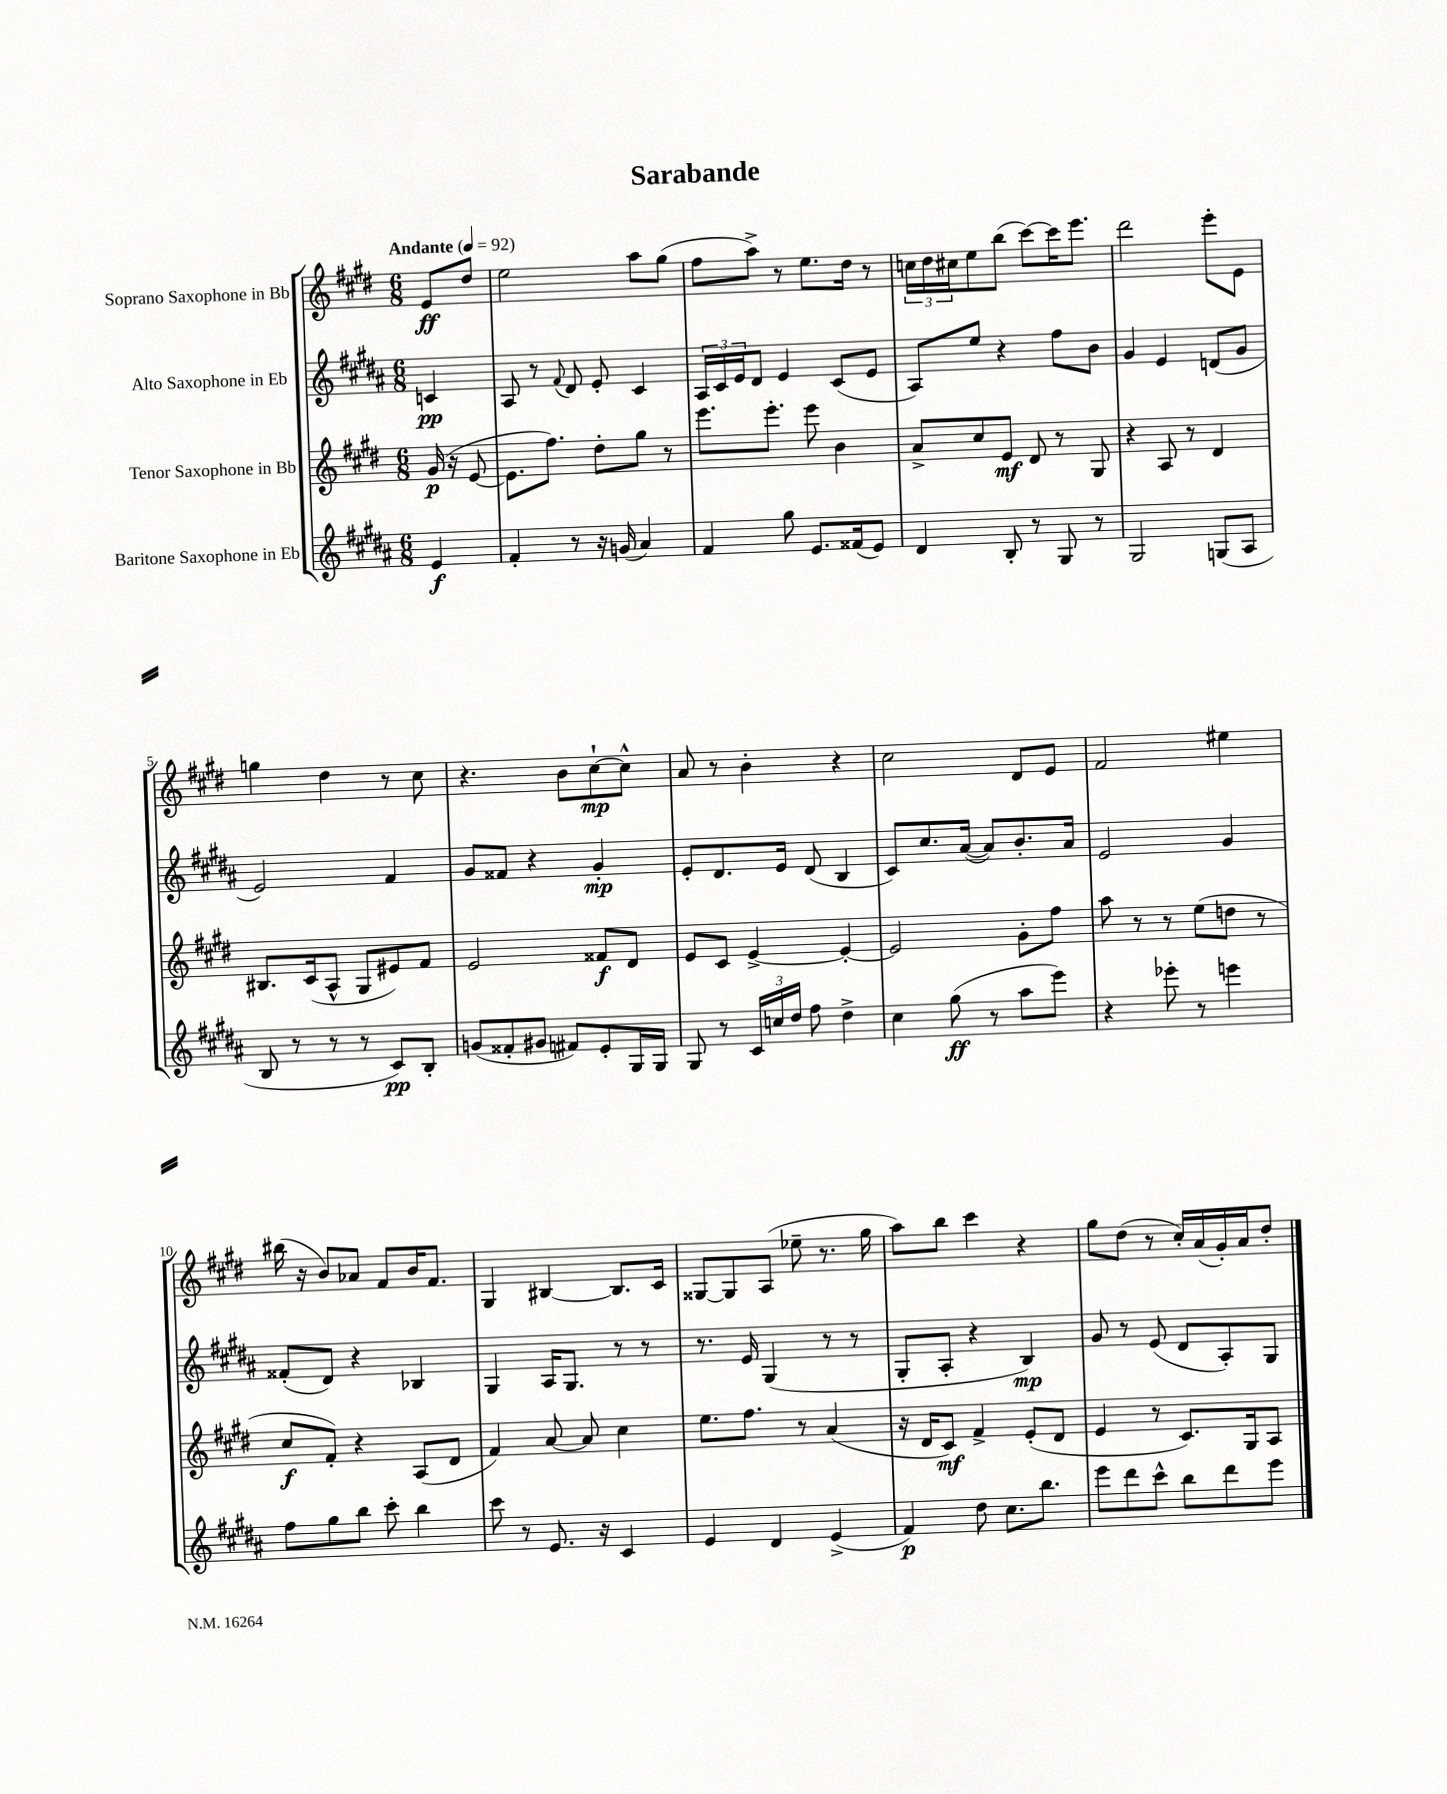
\header { title = "Sarabande" }
<<
\new StaffGroup <<
\new Staff = "s0" \with { instrumentName = "Soprano Saxophone in Bb" } {
    \clef treble \key e \major \numericTimeSignature \time 6/8 \partial 4 \tempo "Andante" 4 = 92
    e'8\ff dis''8 |
    e''2 a''8 gis''8( |
    fis''8 a''8->) r8 e''8. dis''16 r8 |
    \tuplet 3/2 { c''16 dis''16 cis''16 } e''8 b''8( cis'''8~) cis'''16 e'''8. |
    dis'''2 e'''8-. e'8 |
    g''4 dis''4 r8 cis''8 |
    r4. b'8 cis''8~-!\mp cis''8-^ |
    a'8 r8 b'4-. r4 |
    cis''2 dis'8 e'8 |
    fis'2 eis''4 |
    bis''16( r16 b'8) aes'8 fis'8 b'16 fis'8. |
    gis4 bis4~ bis8. cis'16 |
    gisis8~ gisis8 a8( ees''8-- r8. gis''16 |
    a''8) b''8 cis'''4 r4 |
    gis''8 dis''8( r8 cis''16-.) a'16( gis'16-.) a'16 dis''8-. \bar "|." |
}
\new Staff = "s1" \with { instrumentName = "Alto Saxophone in Eb" } {
    \clef treble \key b \major \numericTimeSignature \time 6/8 \partial 4
    c'4\pp |
    ais8 r8 \appoggiatura { fis'8 } dis'8 e'8-. cis'4 |
    \tuplet 3/2 { ais16 cis'16 e'16 } dis'8 e'4 cis'8( e'8 |
    ais8) e''8 r4 fis''8 b'8 |
    gis'4 e'4 d'8( gis'8 |
    e'2) fis'4 |
    gis'8 fisis'8 r4 gis'4-.\mp |
    e'8-. dis'8. e'16 dis'8( b4 |
    cis'8) cis''8. ais'16~( ais'8) b'8.-. ais'16 |
    e'2 gis'4 |
    fisis'8-.( dis'8) r4 bes4 |
    gis4 ais16 gis8. r8 r8 |
    r8. e'16 gis4( r8 r8 |
    gis8-. ais8-. r4 b4\mp) |
    gis'8 r8 e'8( dis'8 ais8-.) gis8 \bar "|." |
}
\new Staff = "s2" \with { instrumentName = "Tenor Saxophone in Bb" } {
    \clef treble \key e \major \numericTimeSignature \time 6/8 \partial 4
    gis'16\p( r16 e'8~ |
    e'8. fis''8.) dis''8-. gis''8 r8 |
    e'''8. e'''8.-. e'''8 b'4 |
    a'8-> cis''8 e'8\mf dis'8 r8 gis8 |
    r4 a8 r8 dis'4 |
    bis8. cis'16( a8-^ gis8 eis'8) fis'8 |
    e'2 fisis'8\f dis'8 |
    e'8 cis'8 e'4~-> e'4~-. |
    e'2 gis'8-. fis''8 |
    a''8 r8 r8 e''8( d''8 r8 |
    cis''8\f fis'8-.) r4 a8( dis'8 |
    fis'4) a'8~ a'8 cis''4 |
    e''8. fis''8. r8 a'4( |
    r16 dis'16 cis'8\mf) fis'4-> e'8-.( dis'8 |
    e'4 r8 cis'8.) gis16 a8 \bar "|." |
}
\new Staff = "s3" \with { instrumentName = "Baritone Saxophone in Eb" } {
    \clef treble \key b \major \numericTimeSignature \time 6/8 \partial 4
    e'4\f |
    fis'4-. r8 r16 g'16( ais'4) |
    fis'4 gis''8 e'8. fisis'16( e'8) |
    dis'4 b8-. r8 gis8 r8 |
    gis2 g8( ais8 |
    b8 r8 r8 r8 cis'8\pp) b8-. |
    g'8( fisis'8-. gis'8 fis'8) e'8-. gis16 gis16 |
    gis8 r8 \tuplet 3/2 { cis'16 c''16 dis''16 } fis''8 dis''4-> |
    cis''4 gis''8\ff( r8 ais''8 e'''8) |
    r4 ees'''8-. r8 e'''4 |
    fis''8 gis''8 b''8 cis'''8-. b''4 |
    cis'''8 r8 e'8. r16 cis'4 |
    e'4 dis'4 e'4->( |
    fis'4\p) dis''8 cis''8. b''8. |
    e'''8 dis'''8 cis'''8-^ b''8 dis'''8 e'''8 \bar "|." |
}
>>
>>
